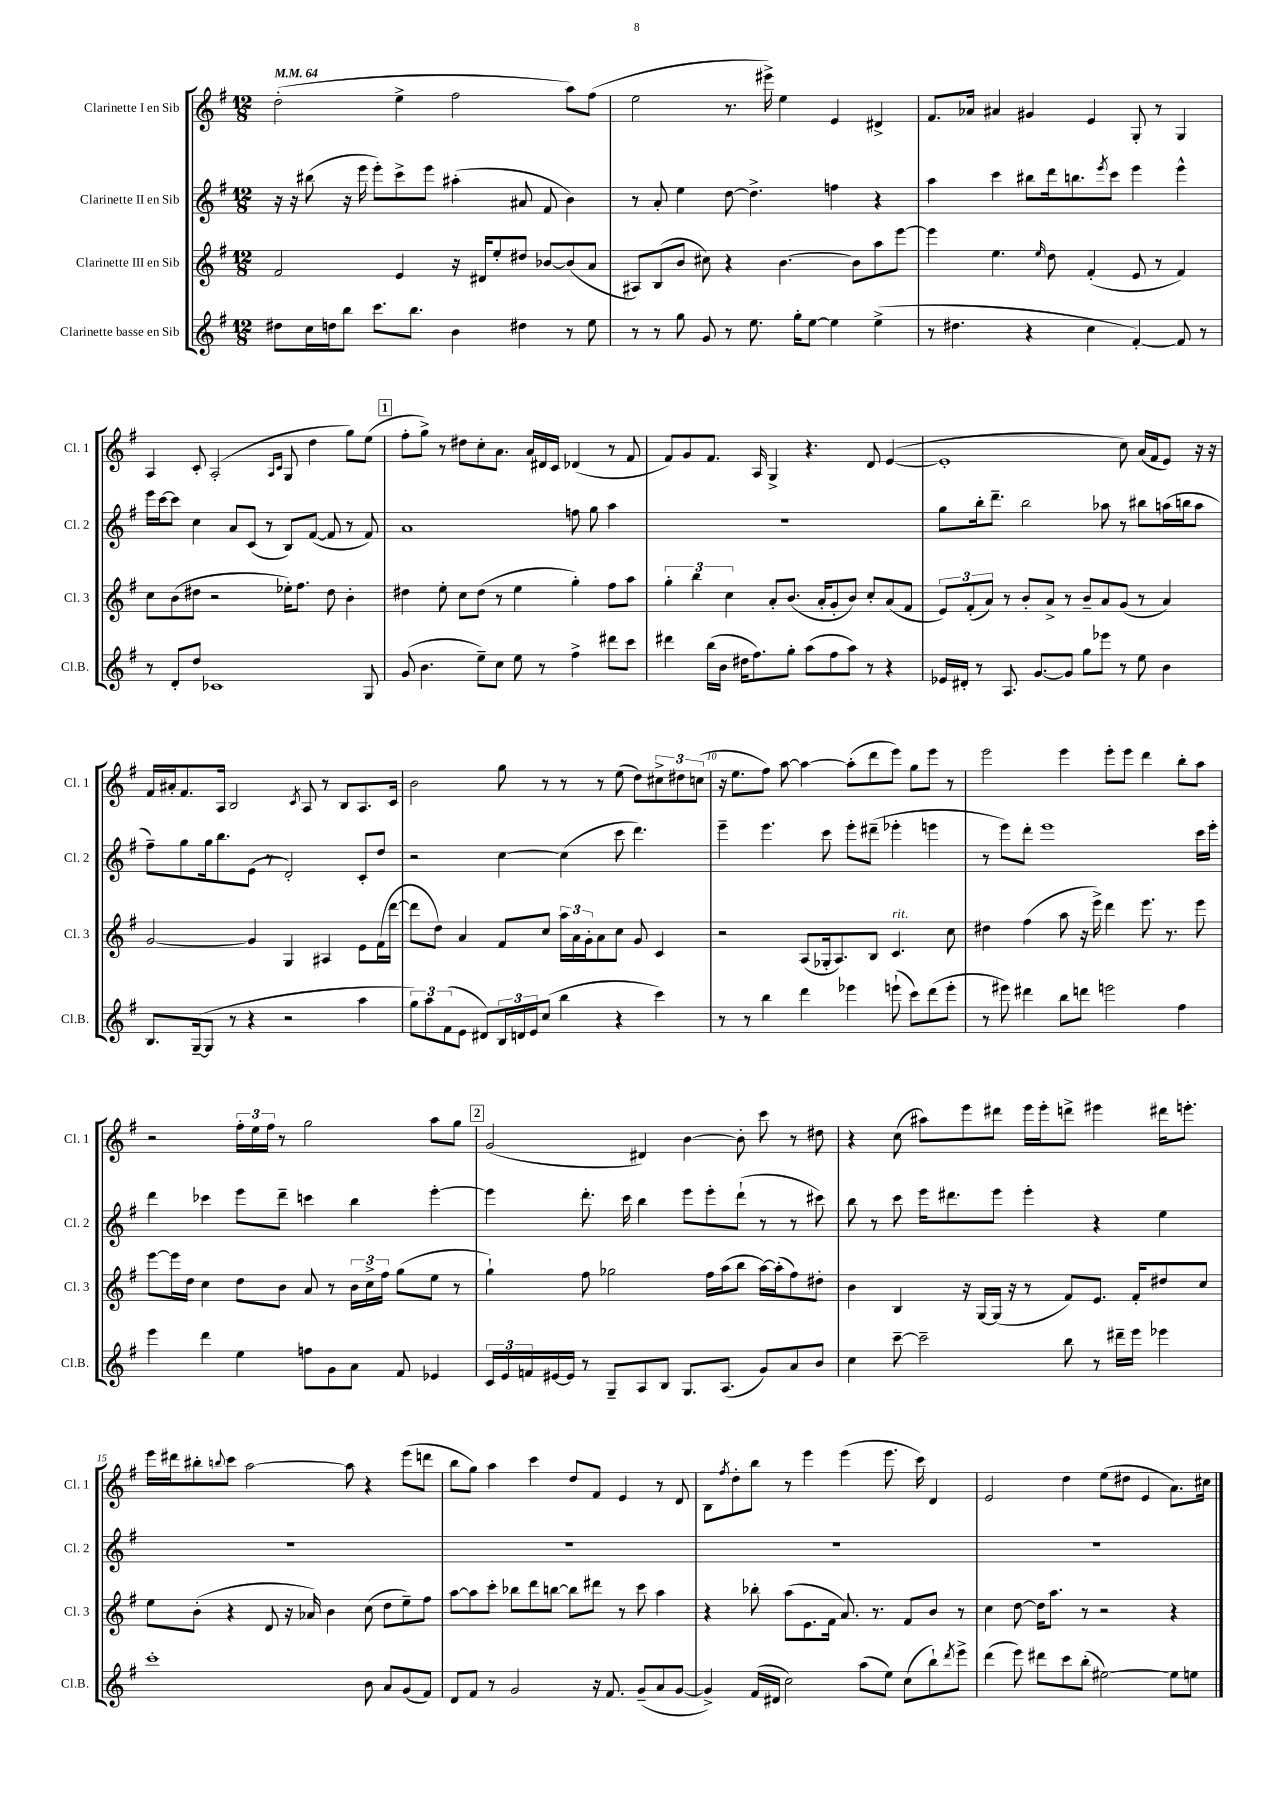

**kern	**kern	**kern	**kern
*staff4	*staff3	*staff2	*staff1
*clefG2	*clefG2	*clefG2	*clefG2
*k[f#]	*k[f#]	*k[f#]	*k[f#]
*M12/8	*M12/8	*M12/8	*M12/8
*MM64	*MM64	*MM64	*MM64
8dd#	2f#	16r	(2dd'
.	.	16r	.
16cc	.	(8bb#	.
16dd	.	.	.
8bb	.	16r	.
.	.	16eee	.
8.ccc	.	8eee')	.
.	4e	8ccc^	4ee^
8.bb	.	.	.
.	.	8eee	.
4b	16r	(4aa#'	2ff#
.	16d#	.	.
.	8ee'	.	.
4dd#	8dd#	8a#	.
.	[8b-	8f#	.
8r	(8b-]	4b)	8aa)
8ee	8a	.	(8ff#
=	=	=	=
8r	8A#)	8r	2ee
8r	(8B	8a'	.
8gg	8b	4ee	.
8g	8cc#)	.	.
8r	4r	[8dd	8.r
8.ee	.	4.dd^]	.
.	.	.	16eee#^)
.	[4.b	.	4ee
16gg'	.	.	.
[8ee	.	.	.
4ee]	.	4ff	4e
.	8b]	.	.
(4ee^	8aa	4r	4d#^
.	[8eee	.	.
=	=	=	=
8r	4eee]	4aa	8.f#
4.dd#	.	.	.
.	.	.	16a-
.	4.ee	4ccc	4a#
4r	.	8bb#	4g#
.	16qqee	.	.
.	8dd	16ddd	.
.	.	8.bb	.
4cc	(4f#'	.	4e
.	.	8qeee	.
.	.	8ccc	.
[4f#')	8e	4eee	8G'
.	8r	.	8r
8f#]	4f#)	4eee^^	4G
8r	.	.	.
=	=	=	=
8r	8cc	16eee	4A
.	.	[16ccc	.
8d'	(8b	8ccc]	.
8dd	8dd#	4cc	8c'
1c-	2r	.	(2A'
.	.	8a	.
.	.	(8c	.
.	.	8r	.
.	.	.	16qqA
.	.	.	16qqc
.	16ee-')	8B)	8G
.	8.ff#	.	.
.	.	([8f#	4dd
.	8dd#	8f#]	.
.	4b'	8r	8gg)
8G	.	8f#)	(8ee
=	=	=	=
(8g	4dd#	1a	8ff#'
4.b	.	.	8gg^)
.	8ee'	.	8r
.	8cc	.	8dd#
8ee~)	(8dd#	.	8cc'
8cc	8r	.	8.a
8ee	4ee	.	.
.	.	.	16a
8r	.	.	16d#
.	.	.	16c
4ff#^	4gg')	8ff	(4d-
.	.	8gg	.
8ddd#	8ff#	4aa	8r
8ccc	8aa	.	8f#
=	=	=	=
4ddd#	6gg'	1.r	8f#)
.	.	.	8g
.	6bb	.	.
(16bb	.	.	8.f#
16b	.	.	.
.	6cc	.	.
16dd#	.	.	.
8.ff#)	.	.	16A
.	8a'	.	4G^
8gg'	(8.b	.	.
(8aa	.	.	4.r
.	16a'	.	.
8ff#	8g'	.	.
8aa)	8b)	.	.
8r	8cc'	.	8d
4r	(8a	.	([4e
.	8f#	.	.
=	=	=	=
16e-	12e)	8gg	1e']
16d#'	.	.	.
.	(12f#'	.	.
8r	.	16bb'	.
.	12a)	.	.
.	.	8.ddd~	.
8.A	8r	.	.
.	8b'	2bb	.
[8.g	.	.	.
.	8a^	.	.
8g]	8r	.	.
8gg	8b~	.	.
8eee-	8a	8aa-	.
8r	(8g	8r	8cc)
8ee	8r	8bb#	(16a
.	.	.	16f#
4b	4a)	(16aa	8e)
.	.	16bb	.
.	.	8aa	16r
.	.	.	16r
=	=	=	=
8.B	[2g	8ff#~)	16f#
.	.	.	16a#'
.	.	8gg	8.f#
([16G~	.	.	.
8G]	.	16gg	.
.	.	8.bb	16A
8r	.	.	2B
4r	4g]	(8e	.
.	.	8r	.
2r	4G	2d')	.
.	.	.	8qc
.	.	.	8A
.	4A#	.	8r
.	.	.	8B
4aa	8e	8c'	8.A
.	(16f#	8dd	.
.	[16ddd	.	16c
=	=	=	=
12gg)	8ddd]	2r	2b
12aa	.	.	.
.	8dd)	.	.
(12f#	.	.	.
8e	4a	.	.
8d#)	.	.	.
24B	8f#	[4cc	8gg
24d	.	.	.
24e	.	.	.
(8cc	8cc	.	8r
4bb	24aa	(4cc]	8r
.	24a	.	.
.	24g'	.	.
.	8a	.	8r
4r	8cc	8ccc	(8ee
.	8g	4.ddd)	8dd)
4ccc)	4c	.	12cc#^
.	.	.	12dd#
.	.	.	(12cc
=	=	=	=
8r	2r	4eee~	16r
.	.	.	8.ee
8r	.	.	.
4bb	.	4.eee	8ff#)
.	.	.	[8aa
4ddd	(8A	.	4aa_
.	16G-'	8ccc	.
.	8.A)	.	.
4eee-	.	8eee'	(8aa']
.	8B	(8ddd#~	8ddd
(8eee`	4.c	4eee-'	8eee)
8ccc)	.	.	8gg
(8ddd	.	4eee	8eee
8eee'	8cc	.	8r
=	=	=	=
8r	4dd#	8r	2eee
8eee#)	.	8eee)	.
4ddd#	(4ff#	8ddd'	.
.	.	1eee	.
8bb	8aa	.	4eee
8ddd	16r	.	.
.	16eee^)	.	.
2eee	4ddd	.	8eee'
.	.	.	8eee
.	8.eee	.	4ddd
.	8.r	.	.
4ff#	.	.	8bb'
.	8eee	16ccc	8aa
.	.	16eee'	.
=	=	=	=
4eee	[8eee	4ddd	2r
.	16eee]	.	.
.	16dd	.	.
4ddd	4cc	4ccc-	.
4ee	8dd	8eee	24ff#'
.	.	.	24ee
.	.	.	24ff#
.	8b	8ddd~	8r
8ff	8a	4ccc	2gg
8g	8r	.	.
8a	24b	4bb	.
.	24cc^	.	.
.	24ff#	.	.
8f#	(8gg	.	.
4e-	8ee	[4eee'	8aa
.	8r	.	8gg
=	=	=	=
24c	4gg`)	4eee]	(2g
24e	.	.	.
24f	.	.	.
[16e#	.	.	.
16e#]	.	.	.
8r	8ff#	8.ddd'	.
8G~	2gg-	.	.
.	.	16ccc	.
8A	.	4bb	4d#)
8B	.	.	.
8.G	.	8eee	[4b
.	16ff#	8eee'	.
(8.A	(16aa	.	.
.	8bb	(8ddd`	8b']
8g)	[16aa)	8r	8ccc
.	(16aa']	.	.
8a	8ff#)	8r	8r
8b	8dd#'	8ccc#)	8dd#
=	=	=	=
4cc	4b	8bb	4r
.	.	8r	.
[8ccc~	4B	8ccc	(8cc
2ccc~]	.	16eee	8aa#)
.	.	8.ddd#	.
.	16r	.	8eee
.	[16G	.	.
.	(16G]	8eee	8ddd#
.	16r	.	.
.	8r	4eee'	16eee
.	.	.	16eee'
8bb	8f#)	.	8ddd^
8r	8.e	4r	4eee#
16ddd#~	.	.	.
16eee	16f#'	.	.
4eee-	8dd#	4ee	16ddd#
.	.	.	8.eee'
.	8cc	.	.
=	=	=	=
1ccc'	8ee	1.r	16eee
.	.	.	16ddd#
.	(8b'	.	8bb#'
.	.	.	8qqbb
.	4r	.	8ccc
.	.	.	[2aa
.	8d	.	.
.	16r	.	.
.	16a-)	.	.
.	4b	.	.
.	.	.	8aa]
8b	(8cc	.	4r
8a	8dd	.	.
(8g	8ee~)	.	(8eee
8f#)	8ff#	.	8ddd
=	=	=	=
8d	[8aa	1.r	8bb
8f#	8aa]	.	8gg)
8r	8ccc'	.	4aa
2g	8bb-	.	.
.	8ddd	.	4ccc
.	[8bb	.	.
.	8bb]	.	8dd
16r	8ddd#	.	8f#
8.f#	.	.	.
.	8r	.	4e
(8g~	8ccc	.	.
8a	4aa	.	8r
[8g	.	.	8d
=	=	=	=
4g^])	4r	1.r	8B
.	.	.	8qff#
.	.	.	8dd'
(16f#	8bb-'	.	8bb
16d#	.	.	.
2cc)	(8aa	.	8r
.	8.e	.	4eee
.	16f#	.	.
.	8.a)	.	(4eee
(8aa	.	.	.
.	8.r	.	.
8ee)	.	.	8.eee
(8cc	8f#	.	.
.	.	.	16ccc)
8bb`)	8b	.	4d
8qddd	.	.	.
8eee^	8r	.	.
=	=	=	=
(4ddd	4cc	1.r	2e
8eee)	[8dd	.	.
8ddd#	16dd]	.	.
.	8.aa	.	.
8ccc	.	.	4dd
(8bb'	8r	.	.
[2ee#)	2r	.	(8ee
.	.	.	8dd#
.	.	.	4e
8ee#]	4r	.	8.a)
8ee	.	.	.
.	.	.	16cc#
==	==	==	==
*-	*-	*-	*-
